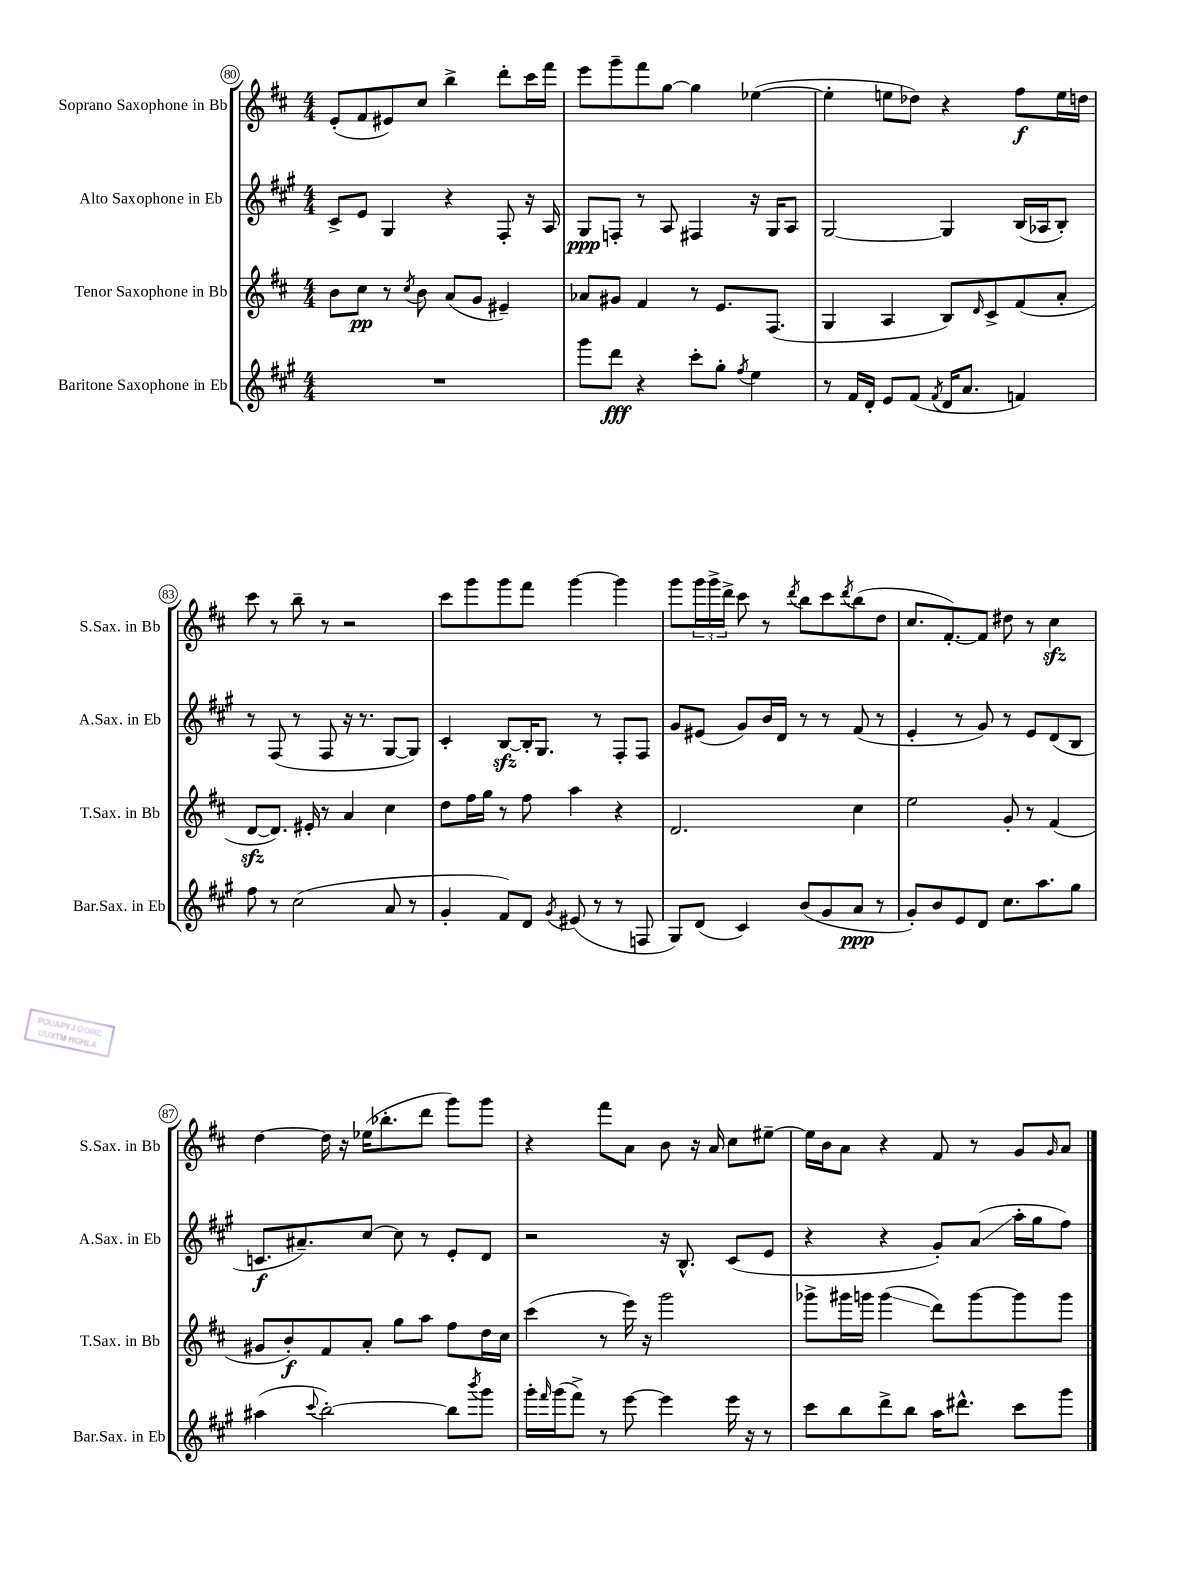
<<
\new StaffGroup <<
\new Staff = "s0" \with { instrumentName = "Soprano Saxophone in Bb" shortInstrumentName = "S.Sax. in Bb" } {
    \clef treble \key d \major \numericTimeSignature \time 4/4
    e'8-.( fis'8 eis'8) cis''8 b''4-> d'''8-. cis'''16 fis'''16 |
    e'''8 g'''8-- fis'''8 g''8~ g''4 ees''4~( |
    ees''4-. e''8 des''8) r4 fis''8\f e''16 d''16 |
    cis'''8 r8 b''8-- r8 r2 |
    cis'''8 g'''8 g'''8 fis'''8 g'''4~ g'''4 |
    g'''8 \tuplet 3/2 { g'''16 g'''16-> d'''16-> } cis'''8 r8 \acciaccatura { d'''8 } b''8 cis'''8 \acciaccatura { d'''8 } b''8( d''8 |
    cis''8. fis'8.~-.) fis'8 dis''8 r8 cis''4\sfz |
    d''4~ d''16 r16 ees''16( bes''8.-. d'''8 g'''8) g'''8 |
    r4 fis'''8 a'8 b'8 r16 a'16 cis''8 eis''8~-- |
    eis''16 b'16 a'8 r4 fis'8 r8 g'8 \grace { g'16 } a'8 \bar "|." |
}
\new Staff = "s1" \with { instrumentName = "Alto Saxophone in Eb" shortInstrumentName = "A.Sax. in Eb" } {
    \clef treble \key a \major \numericTimeSignature \time 4/4
    cis'8-> e'8 gis4 r4 fis8-. r16 a16 |
    gis8\ppp f8-. r8 a8 fis4 r16 gis16 a8 |
    gis2~ gis4 b16( aes16 b8-.) |
    r8 fis8( r8 fis8 r16 r8. gis8~ gis8) |
    cis'4-. b8~\sfz b16-. gis8. r8 fis8-. fis8 |
    gis'8 eis'8( gis'8) b'16 d'16 r8 r8 fis'8( r8 |
    e'4-. r8 gis'8) r8 e'8 d'8( b8 |
    c'8.\f ais'8.--) cis''8~ cis''8 r8 e'8-. d'8 |
    r2 r16 b8.-^ cis'8( e'8 |
    r4 r4 gis'8-.) a'8\glissando( a''16-. gis''16 fis''8) \bar "|." |
}
\new Staff = "s2" \with { instrumentName = "Tenor Saxophone in Bb" shortInstrumentName = "T.Sax. in Bb" } {
    \clef treble \key d \major \numericTimeSignature \time 4/4
    b'8 cis''8\pp r8 \acciaccatura { cis''8 } b'8 a'8( g'8 eis'4--) |
    aes'8 gis'8 fis'4 r8 e'8. fis8.( |
    g4 a4 b8) \grace { d'16 } cis'8-> fis'8( a'8-. |
    d'8~\sfz d'8.) eis'16-. r8 a'4 cis''4 |
    d''8 fis''16 g''16 r8 fis''8 a''4 r4 |
    d'2. cis''4 |
    e''2 g'8-. r8 fis'4( |
    gis'8 b'8-.\f) fis'8 a'8-. g''8 a''8 fis''8 d''16 cis''16 |
    cis'''4( r8 e'''16) r16 g'''2 |
    ges'''8-> gis'''16 g'''16 g'''4\glissando( d'''8) g'''8~ g'''8 g'''8 \bar "|." |
}
\new Staff = "s3" \with { instrumentName = "Baritone Saxophone in Eb" shortInstrumentName = "Bar.Sax. in Eb" } {
    \clef treble \key a \major \numericTimeSignature \time 4/4
    R1 |
    gis'''8 d'''8\fff r4 cis'''8-. gis''8-. \acciaccatura { fis''8 } e''4 |
    r8 fis'16 d'16-. e'8 fis'8( \acciaccatura { fis'8 } d'16 a'8. f'4) |
    fis''8 r8 cis''2( a'8 r8 |
    gis'4-. fis'8) d'8 \acciaccatura { gis'8 } eis'8( r8 r8 f8 |
    gis8) d'8( cis'4) b'8( gis'8 a'8\ppp r8 |
    gis'8-.) b'8 e'8 d'8 cis''8. a''8. gis''8 |
    ais''4( \appoggiatura { cis'''8 } b''2~-.) b''8 \acciaccatura { b'''8 } gis'''8 |
    gis'''16-. \grace { fis'''16 } gis'''16( fis'''8->) r8 e'''8~ e'''4 e'''16 r16 r8 |
    cis'''8 b''8 d'''8-> b''8 a''16 dis'''8.-^ cis'''8 gis'''8 \bar "|." |
}
>>
>>
\layout { \context { \Score currentBarNumber = #80 \override BarNumber.stencil = #(make-stencil-circler 0.1 0.3 ly:text-interface::print) } }
